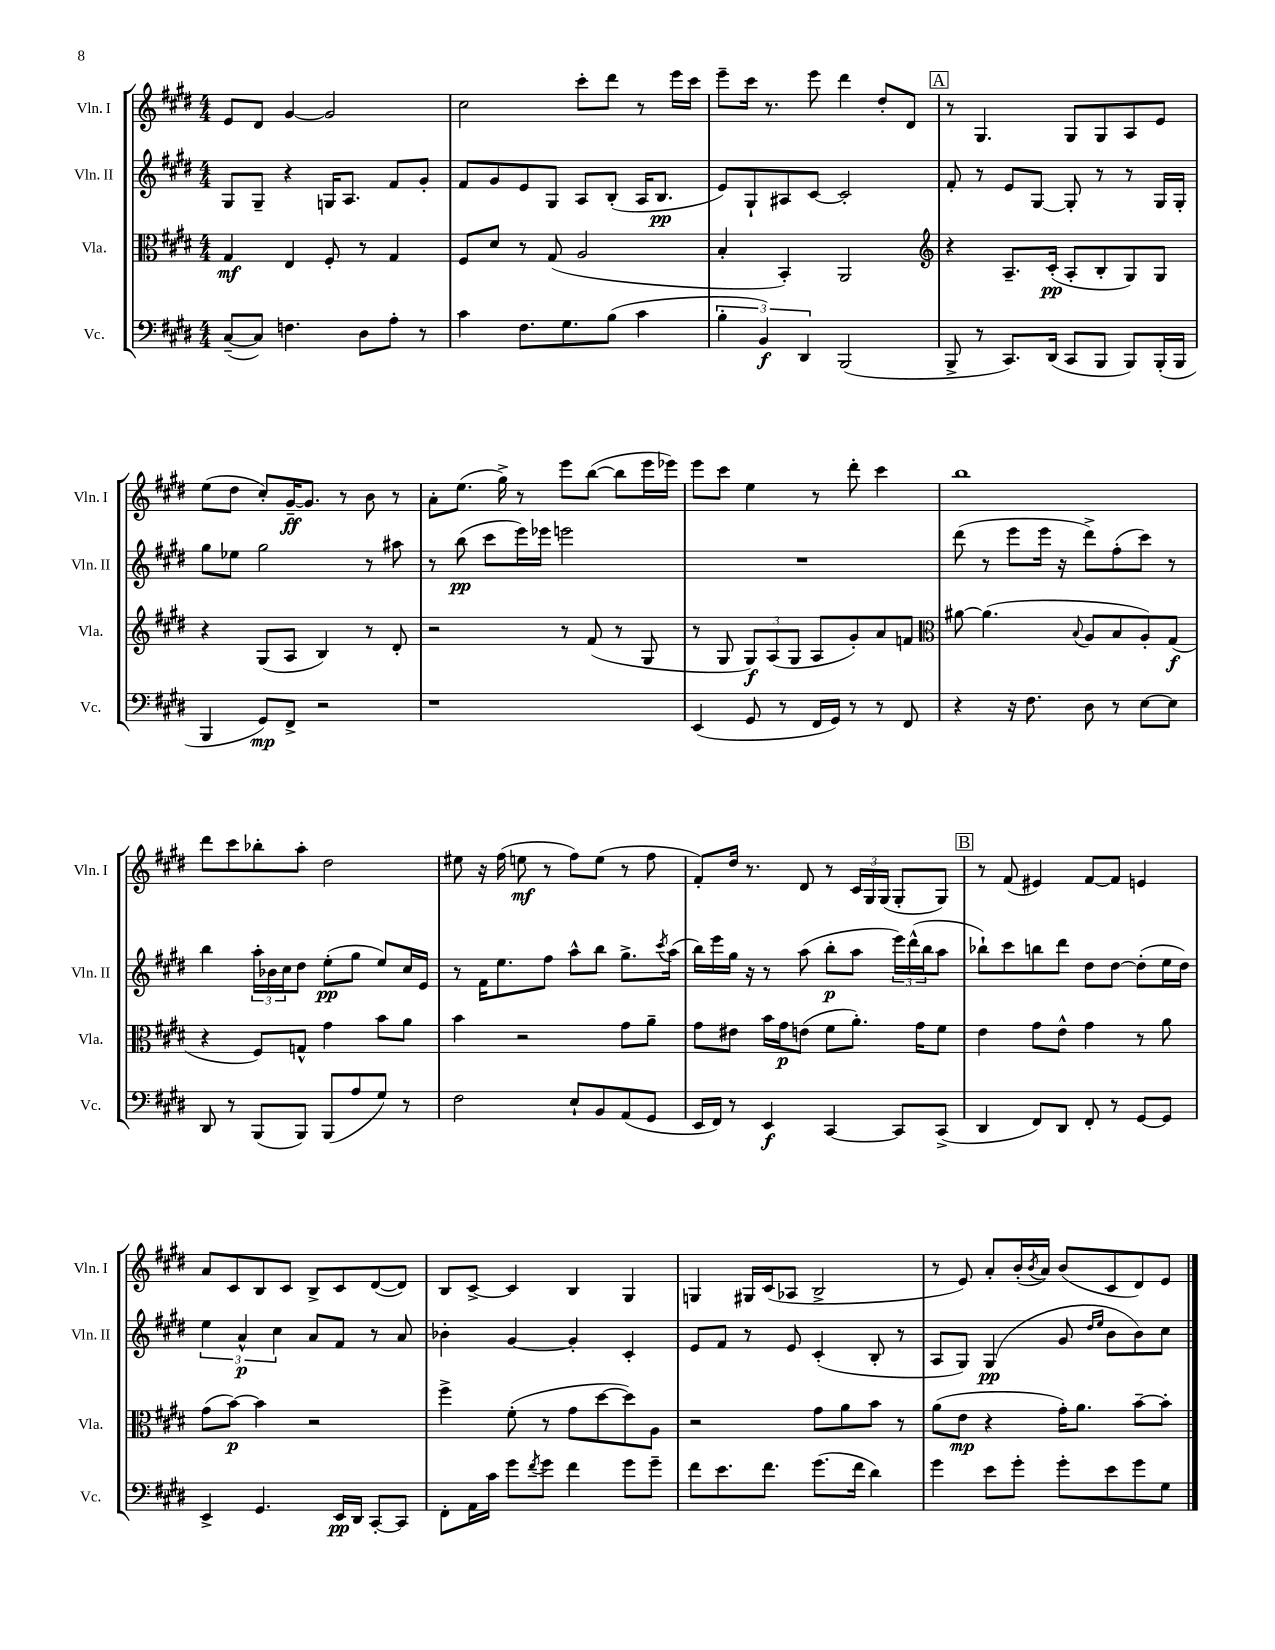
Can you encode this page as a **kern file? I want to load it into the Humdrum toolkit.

**kern	**dynam	**kern	**dynam	**kern	**dynam	**kern	**dynam
*part4	*part4	*part3	*part3	*part2	*part2	*part1	*part1
*staff4	*staff4	*staff3	*staff3	*staff2	*staff2	*staff1	*staff1
*I"Vc.	*	*I"Vla.	*	*I"Vln. II	*	*I"Vln. I	*
*I'Vc.	*	*I'Vla.	*	*I'Vln. II	*	*I'Vln. I	*
*clefF4	*	*clefC3	*	*clefG2	*	*clefG2	*
*k[f#c#g#d#]	*	*k[f#c#g#d#]	*	*k[f#c#g#d#]	*	*k[f#c#g#d#]	*
*M4/4	*	*M4/4	*	*M4/4	*	*M4/4	*
=1	=1	=1	=1	=1	=1	=1	=1
([8C#~/L	.	4G#/	mf	8G#/L	.	8e/L	.
8C#/J])	.	.	.	8G#~/J	.	8d#/J	.
4.Fn\	.	4E/	.	4r	.	[4g#/	.
.	.	8F#'/	.	16Gn/KL	.	2g#/]	.
.	.	.	.	8.A/J	.	.	.
8D#\L	.	8r	.	.	.	.	.
8A'\J	.	4G#/	.	8f#/L	.	.	.
8r	.	.	.	8g#'/J	.	.	.
=2	=2	=2	=2	=2	=2	=2	=2
4c#\	.	8F#/L	.	8f#/L	.	2cc#\	.
.	.	8d#/J	.	8g#/	.	.	.
8.F#\L	.	8r	.	8e/	.	.	.
.	.	(8G#/	.	8G#/J	.	.	.
8.G#\	.	.	.	.	.	.	.
.	.	2A/	.	8A/L	.	8ccc#'\L	.
(8B\J	.	.	.	(8B'/J	.	8ddd#\J	.
4c#\	.	.	.	16A/KL	.	8r	.
.	.	.	.	8.B/J	pp	.	.
.	.	.	.	.	.	16eee\LL	.
.	.	.	.	.	.	16ccc#\JJ	.
=3	=3	=3	=3	=3	=3	=3	=3
6B'\	.	4B'/	.	8e/L)	.	8eee~\L	.
.	.	.	.	8G#`/	.	16ccc#\Jk	.
6BB/)	f	.	.	.	.	.	.
.	.	.	.	.	.	8.r	.
.	.	4BB'/)	.	8A#X/	.	.	.
6DD#/	.	.	.	.	.	.	.
.	.	.	.	[8c#/J	.	8eee\	.
(2BBB/	.	2AA/	.	2c#'/]	.	4ddd#\	.
.	.	.	.	.	.	8dd#'/L	.
.	.	.	.	.	.	8d#/J	.
!!LO:REH:place=s1:t=A
=4	=4	=4	=4	=4	=4	=4	=4
*	*	*clefG2	*	*	*	*	*
8BBB^/	.	4r	.	8f#'/	.	8r	.
8r	.	.	.	8r	.	4.G#/	.
8.CC#/L)	.	8.A~/L	.	8e/L	.	.	.
.	.	.	.	[8G#/J	.	.	.
(16DD#/Jk	.	(16c#'/Jk	pp	.	.	.	.
8CC#/L	.	8A'/L	.	8G#'/]	.	8G#/L	.
8BBB/J	.	8B'/	.	8r	.	8G#/	.
8BBB/L)	.	8G#/)	.	8r	.	8A/	.
(16BBB'/L	.	8G#/J	.	16G#/LL	.	8e/J	.
16BBB/JJ	.	.	.	16G#'/JJ	.	.	.
!!LO:LB:g=z
=5	=5	=5	=5	=5	=5	=5	=5
4BBB/	.	4r	.	8gg#\L	.	(8ee\L	.
.	.	.	.	8ee-X\J	.	8dd#\J	.
8GG#/L)	mp	(8G#/L	.	2gg#\	.	8cc#'/L)	.
8FF#^/J	.	8A/J	.	.	.	[16g#~/K	ff
.	.	.	.	.	.	8.g#/J]	.
2r	.	4B/)	.	.	.	.	.
.	.	.	.	.	.	8r	.
.	.	8r	.	8r	.	8b\	.
.	.	8d#'/	.	8aa#X\	.	8r	.
=6	=6	=6	=6	=6	=6	=6	=6
1r	.	2r	.	8r	.	8a'\L	.
.	.	.	.	(8bb\	pp	(8.ee\J	.
.	.	.	.	8ccc#\L	.	.	.
.	.	.	.	.	.	16gg#^\)	.
.	.	.	.	16eee\L)	.	8r	.
.	.	.	.	16eee-X\JJ	.	.	.
.	.	8r	.	2eeen\	.	8eee\L	.
.	.	(8f#/	.	.	.	([8bb\J	.
.	.	8r	.	.	.	8bb\L]	.
.	.	8G#/	.	.	.	16eee\L	.
.	.	.	.	.	.	16eee-X\JJ)	.
=7	=7	=7	=7	=7	=7	=7	=7
(4EE/	.	8r	.	1r	.	8eee\L	.
.	.	8G#/	.	.	.	8ccc#\J	.
8GG#/	.	12G#/L)	f	.	.	4ee\	.
.	.	(12A/	.	.	.	.	.
8r	.	.	.	.	.	.	.
.	.	12G#/J	.	.	.	.	.
16FF#/LL	.	8A/L	.	.	.	8r	.
16GG#/JJ)	.	.	.	.	.	.	.
8r	.	8g#'/)	.	.	.	8ddd#'\	.
8r	.	8a/	.	.	.	4ccc#\	.
8FF#/	.	8fn/J	.	.	.	.	.
=8	=8	=8	=8	=8	=8	=8	=8
*	*	*clefC3	*	*	*	*	*
4r	.	[8a#X\	.	(8ddd#\	.	1bb	.
.	.	(4.a#\]	.	8r	.	.	.
16r	.	.	.	8eee\L	.	.	.
8.F#\	.	.	.	.	.	.	.
.	.	.	.	16eee\Jk	.	.	.
.	.	.	.	16r	.	.	.
.	.	8qqB/	.	.	.	.	.
8D#\	.	8A/L	.	8ddd#^\L)	.	.	.
8r	.	8B/	.	(8ff#'\	.	.	.
[8E\L	.	8A'/)	.	8ccc#\J)	.	.	.
8E\J]	.	(8G#/J	f	8r	.	.	.
!!LO:LB:g=z
=9	=9	=9	=9	=9	=9	=9	=9
8DD#/	.	4r	.	4bb\	.	8ddd#\L	.
8r	.	.	.	.	.	8ccc#\	.
(8BBB/L	.	8F#/L)	.	24aa'\LL	.	8bb-X'\	.
.	.	.	.	24b-X\	.	.	.
.	.	.	.	24cc#\J	.	.	.
8BBB/J)	.	8Gn^^/J	.	8dd#\J	.	8aa'\J	.
(8BBB/L	.	4g#\	.	(8ee'\L	pp	2dd#\	.
8A/	.	.	.	8gg#\J	.	.	.
8G#/J)	.	8b\L	.	8ee/L)	.	.	.
8r	.	8a\J	.	16cc#/L	.	.	.
.	.	.	.	16e/JJ	.	.	.
=10	=10	=10	=10	=10	=10	=10	=10
2F#\	.	4b\	.	8r	.	8ee#X\	.
.	.	.	.	16f#\KL	.	16r	.
.	.	.	.	8.ee\	.	(16ff#\	.
.	.	2r	.	.	.	8een\	mf
.	.	.	.	8ff#\J	.	8r	.
8E`/L	.	.	.	8aa^^\L	.	8ff#\L)	.
8BB/	.	.	.	8bb\J	.	(8ee\J	.
(8AA/	.	8g#\L	.	8.gg#^\L	.	8r	.
8GG#/J	.	8a~\J	.	.	.	8ff#\	.
.	.	.	.	8qccc#/	.	.	.
.	.	.	.	(16aa\Jk	.	.	.
=11	=11	=11	=11	=11	=11	=11	=11
16EE/LL	.	8g#\L	.	16bb\LL)	.	8f#'/L)	.
16FF#/JJ)	.	.	.	16eee\	.	.	.
8r	.	8e#X\J	.	16gg#\JJ	.	16dd#/Jk	.
.	.	.	.	16r	.	8.r	.
4EE/	f	16b\LL	.	8r	.	.	.
.	.	16g#\J	p	.	.	.	.
.	.	(8en\J	.	(8aa\	.	8d#/	.
[4CC#/	.	8f#\L	.	8bb'\L	p	8r	.
.	.	8.a'\J)	.	8aa\J	.	24c#/LL	.
.	.	.	.	.	.	24G#/	.
.	.	.	.	.	.	(24G#/JJ	.
8CC#/L]	.	.	.	24eee\LL)	.	8G#'/L	.
.	.	.	.	(24ddd#^^\	.	.	.
.	.	16g#\KL	.	.	.	.	.
.	.	.	.	24bb\J	.	.	.
(8CC#^/J	.	8f#\J	.	8aa\J	.	8G#/J)	.
!!LO:REH:place=s1:t=B
=12	=12	=12	=12	=12	=12	=12	=12
4DD#/	.	4e\	.	8bb-X`\L)	.	8r	.
.	.	.	.	8ccc#\	.	(8f#/	.
8FF#/L)	.	8g#\L	.	8bbn\	.	4e#X/)	.
8DD#/J	.	8e^^\J	.	8ddd#\J	.	.	.
8FF#'/	.	4g#\	.	8dd#\L	.	[8f#/L	.
8r	.	.	.	[8dd#\J	.	8f#/J]	.
[8GG#/L	.	8r	.	(8dd#'\L]	.	4en/	.
8GG#/J]	.	8a\	.	16ee\L	.	.	.
.	.	.	.	16dd#\JJ)	.	.	.
!!LO:LB:g=z
=13	=13	=13	=13	=13	=13	=13	=13
4EE^/	.	(8g#\L	.	6ee\	.	8a/L	.
.	.	[8b\J)	p	.	.	8c#/	.
.	.	.	.	6a^^/	p	.	.
4.GG#/	.	4b\]	.	.	.	8B/	.
.	.	.	.	6cc#\	.	.	.
.	.	.	.	.	.	8c#/J	.
.	.	2r	.	8a/L	.	8B^/L	.
16EE/LL	pp	.	.	8f#/J	.	8c#/	.
16DD#/JJ	.	.	.	.	.	.	.
[8CC#'/L	.	.	.	8r	.	([8d#/	.
8CC#/J]	.	.	.	8a/	.	8d#/J])	.
=14	=14	=14	=14	=14	=14	=14	=14
8FF#'\L	.	4ff#^\	.	4b-X'\	.	8B/L	.
16AA\L	.	.	.	.	.	[8c#^/J	.
16c#\JJ	.	.	.	.	.	.	.
8g#\L	.	(8f#'\	.	[4g#/	.	4c#/]	.
8qf#/	.	.	.	.	.	.	.
8g#\J	.	8r	.	.	.	.	.
4f#\	.	8g#\L	.	4g#'/]	.	4B/	.
.	.	[8dd#\	.	.	.	.	.
8g#\L	.	8dd#\])	.	4c#'/	.	4G#/	.
8g#~\J	.	8A\J	.	.	.	.	.
=15	=15	=15	=15	=15	=15	=15	=15
8f#\L	.	2r	.	8e/L	.	4Gn/	.
8.e\	.	.	.	8f#/J	.	.	.
.	.	.	.	8r	.	16G#X/LL	.
8.f#\J	.	.	.	.	.	(16c#/J	.
.	.	.	.	8e/	.	8A-X/J	.
(8.g#\L	.	8g#\L	.	(4c#'/	.	2B^/	.
.	.	8a\	.	.	.	.	.
16f#\Jk	.	.	.	.	.	.	.
4d#\)	.	8b\J	.	8B'/	.	.	.
.	.	8r	.	8r	.	.	.
=16	=16	=16	=16	=16	=16	=16	=16
4g#\	.	(8a\L	.	8A/L	.	8r	.
.	.	8e\J	mp	8G#/J)	.	8e/)	.
8e\L	.	4r	.	(4G#/	pp	8a'/L	.
8g#'\J	.	.	.	.	.	(16b'/L	.
.	.	.	.	.	.	8qb/	.
.	.	.	.	.	.	16a/JJ)	.
8g#'\L	.	16g#'\KL)	.	8g#/	.	(8b/L	.
.	.	8.a\J	.	.	.	.	.
.	.	.	.	16qqdd#/LL	.	.	.
.	.	.	.	16qqee/JJ	.	.	.
8e\	.	.	.	8b\L	.	8c#/	.
8g#\	.	[8b~\L	.	8b\)	.	8d#/)	.
8G#\J	.	8b'\J]	.	8cc#\J	.	8e/J	.
==	==	==	==	==	==	==	==
*-	*-	*-	*-	*-	*-	*-	*-
